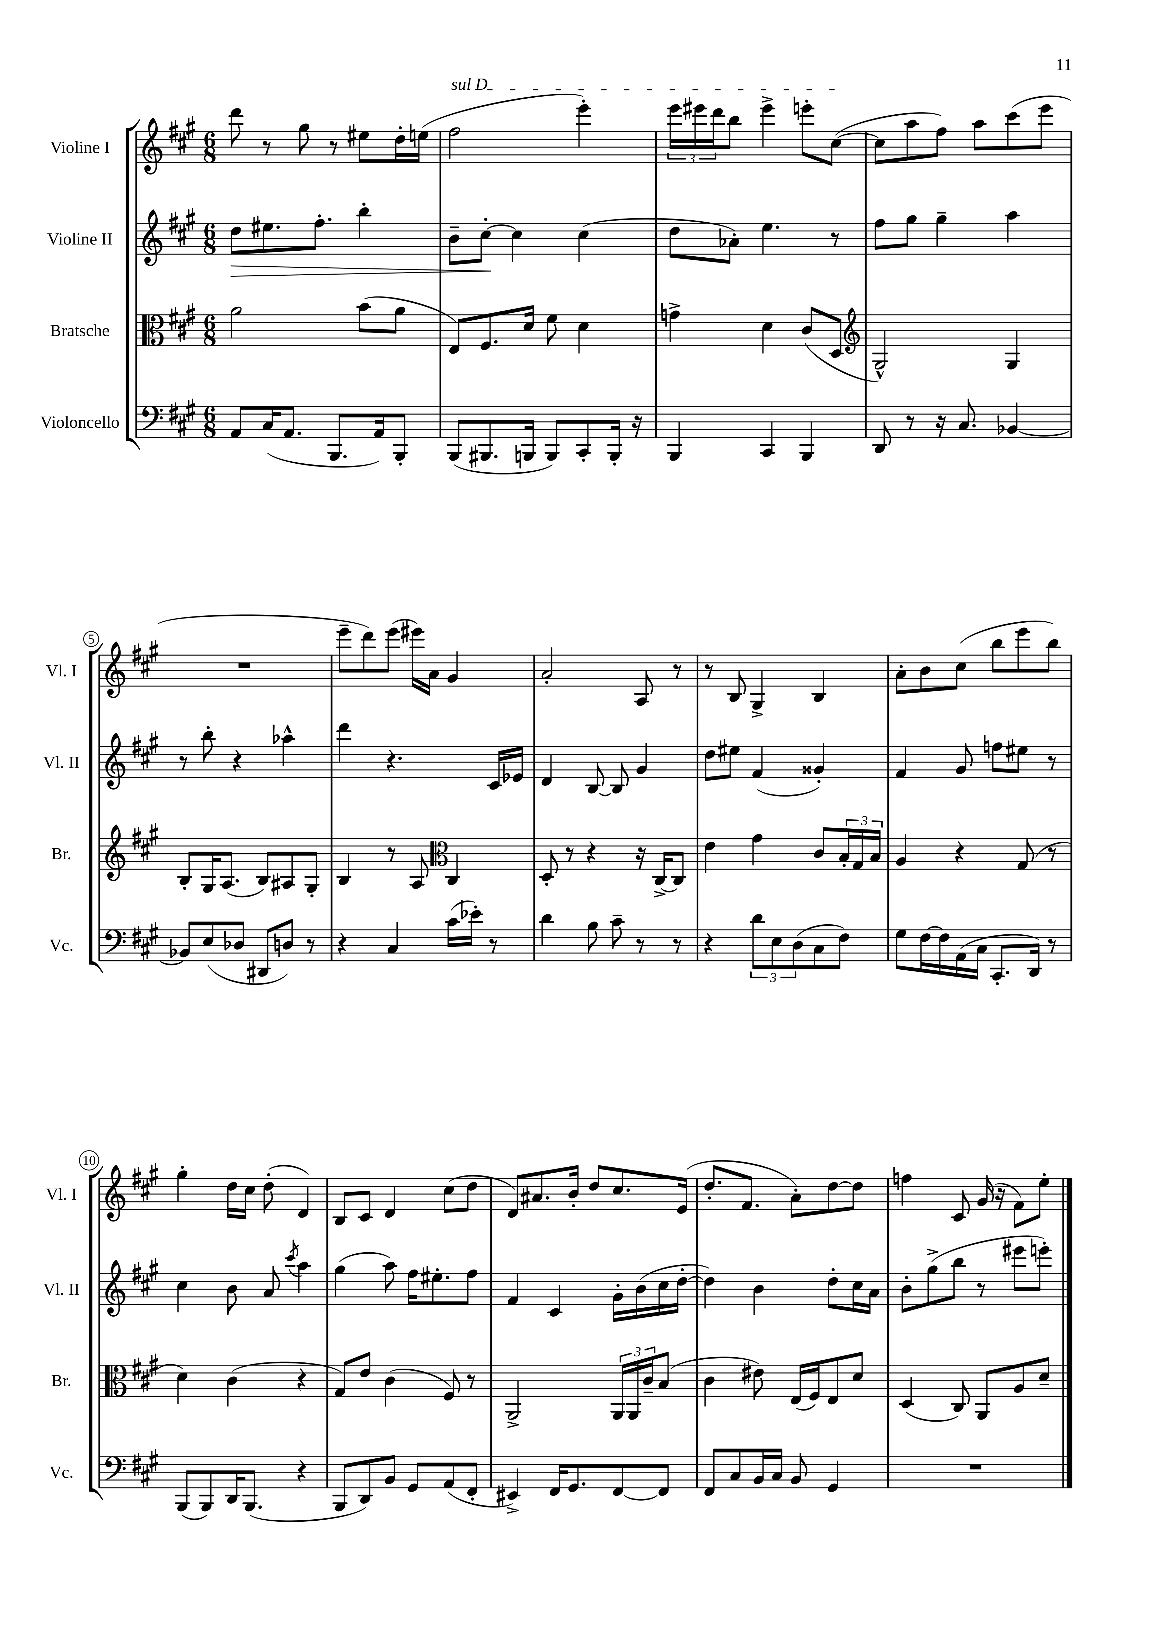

**kern	**kern	**kern	**kern
*staff4	*staff3	*staff2	*staff1
*clefF4	*clefC3	*clefG2	*clefG2
*k[f#c#g#]	*k[f#c#g#]	*k[f#c#g#]	*k[f#c#g#]
*M6/8	*M6/8	*M6/8	*M6/8
8AA	2a	8dd	8ddd
(16C#	.	8.ee#	8r
8.AA	.	.	.
.	.	.	8gg#
.	.	8.ff#'	.
8.BBB	.	.	8r
.	(8b	4bb'	8ee#
16AA)	.	.	.
8BBB'	8a	.	16dd'
.	.	.	(16ee
=	=	=	=
(8BBB	8E)	8b~	2ff#
8.BBB#	8.F#	[8cc#'	.
.	.	4cc#]	.
16BBB	16d	.	.
8BBB)	8f#	.	.
8CC#'	4d	(4cc#	4eee')
16BBB'	.	.	.
16r	.	.	.
=	=	=	=
4BBB	4g^	8dd	24eee
.	.	.	24eee#
.	.	.	24ddd
.	.	8a-')	8bb
4CC#	4d	4.ee	4eee#^
4BBB	(8c#	.	8eee'
.	8D	8r	([8cc#
=	=	=	=
*	*clefG2	*	*
8DD	2G#^^)	8ff#	8cc#]
8r	.	8gg#	8aa
16r	.	4gg#~	8ff#)
8.C#	.	.	.
.	.	.	8aa
[4BB-	4G#	4aa	(8ccc#
.	.	.	8eee
=	=	=	=
8BB-]	8B'	8r	2.r
(8E	16G#	8bb'	.
.	(8.A	.	.
8D-	.	4r	.
8DD#	8B)	.	.
8D)	8A#	4aa-^^	.
8r	8G#'	.	.
=	=	=	=
4r	4B	4ddd	8eee~
.	.	.	8ddd)
4C#	8r	4.r	(8eee
.	8A	.	16eee#)
.	.	.	16a
*	*clefC3	*	*
(16c#	4C#	.	4g#
16e-')	.	.	.
8r	.	16c#	.
.	.	16e-	.
=	=	=	=
4d	8D'	4d	2a'
.	8r	.	.
8B	4r	[8B	.
8c#~	.	8B]	.
8r	16r	4g#	8A
.	[16C#^	.	.
8r	8C#]	.	8r
=	=	=	=
4r	4e	8dd	8r
.	.	8ee#	8B
12d	4g#	(4f#	4G#^
12E	.	.	.
(12D	.	.	.
8C#	8c#	4g##')	4B
8F#)	24B'	.	.
.	24G#	.	.
.	24B	.	.
=	=	=	=
8G#	4A	4f#	8a'
[16F#	.	.	8b
16F#]	.	.	.
(16AA	4r	8g#	(8cc#
16C#	.	.	.
8.CC#'	.	8ff	8bb
.	(8G#	8ee#	8eee
16DD)	.	.	.
8r	8r	8r	8bb)
=	=	=	=
(8BBB	4d)	4cc#	4gg#'
8BBB)	.	.	.
16DD	(4c#	8b	16dd
(8.BBB	.	.	16cc#
.	.	8a	(8dd'
.	.	8qccc#	.
4r	4r	4aa	4d)
=	=	=	=
8BBB	8G#)	(4gg#	8B
8DD)	8e	.	8c#
8BB	(4c#	8aa)	4d
8GG#	.	16ff#	.
.	.	8.ee#'	.
(8AA	8F#)	.	(8cc#
8FF#'	8r	8ff#	8dd
=	=	=	=
4EE#^)	2AA^	4f#	8d)
.	.	.	8.a#
16FF#	.	4c#	.
8.GG#	.	.	16b'
.	.	.	8dd
[8FF#	24AA	16g#'	8.cc#
.	24AA	.	.
.	.	(16b	.
.	24c#~	.	.
8FF#]	(8B	16cc#	.
.	.	[16dd'	(16e
=	=	=	=
8FF#	4c#	4dd])	8.dd'
8C#	.	.	.
.	.	.	8.f#
16BB	8e#)	4b	.
16C#	.	.	.
8BB	(16E	.	8a')
.	16F#)	.	.
4GG#	8E	8dd'	[8dd
.	8d	16cc#	8dd]
.	.	16a	.
=	=	=	=
2.r	(4D	8b'	4ff
.	.	(8gg#^	.
.	8C#)	8bb	8c#
.	8AA	8r	(16g#
.	.	.	16r
.	8A	8eee#	8f#)
.	8d~	8eee')	8ee'
==	==	==	==
*-	*-	*-	*-
